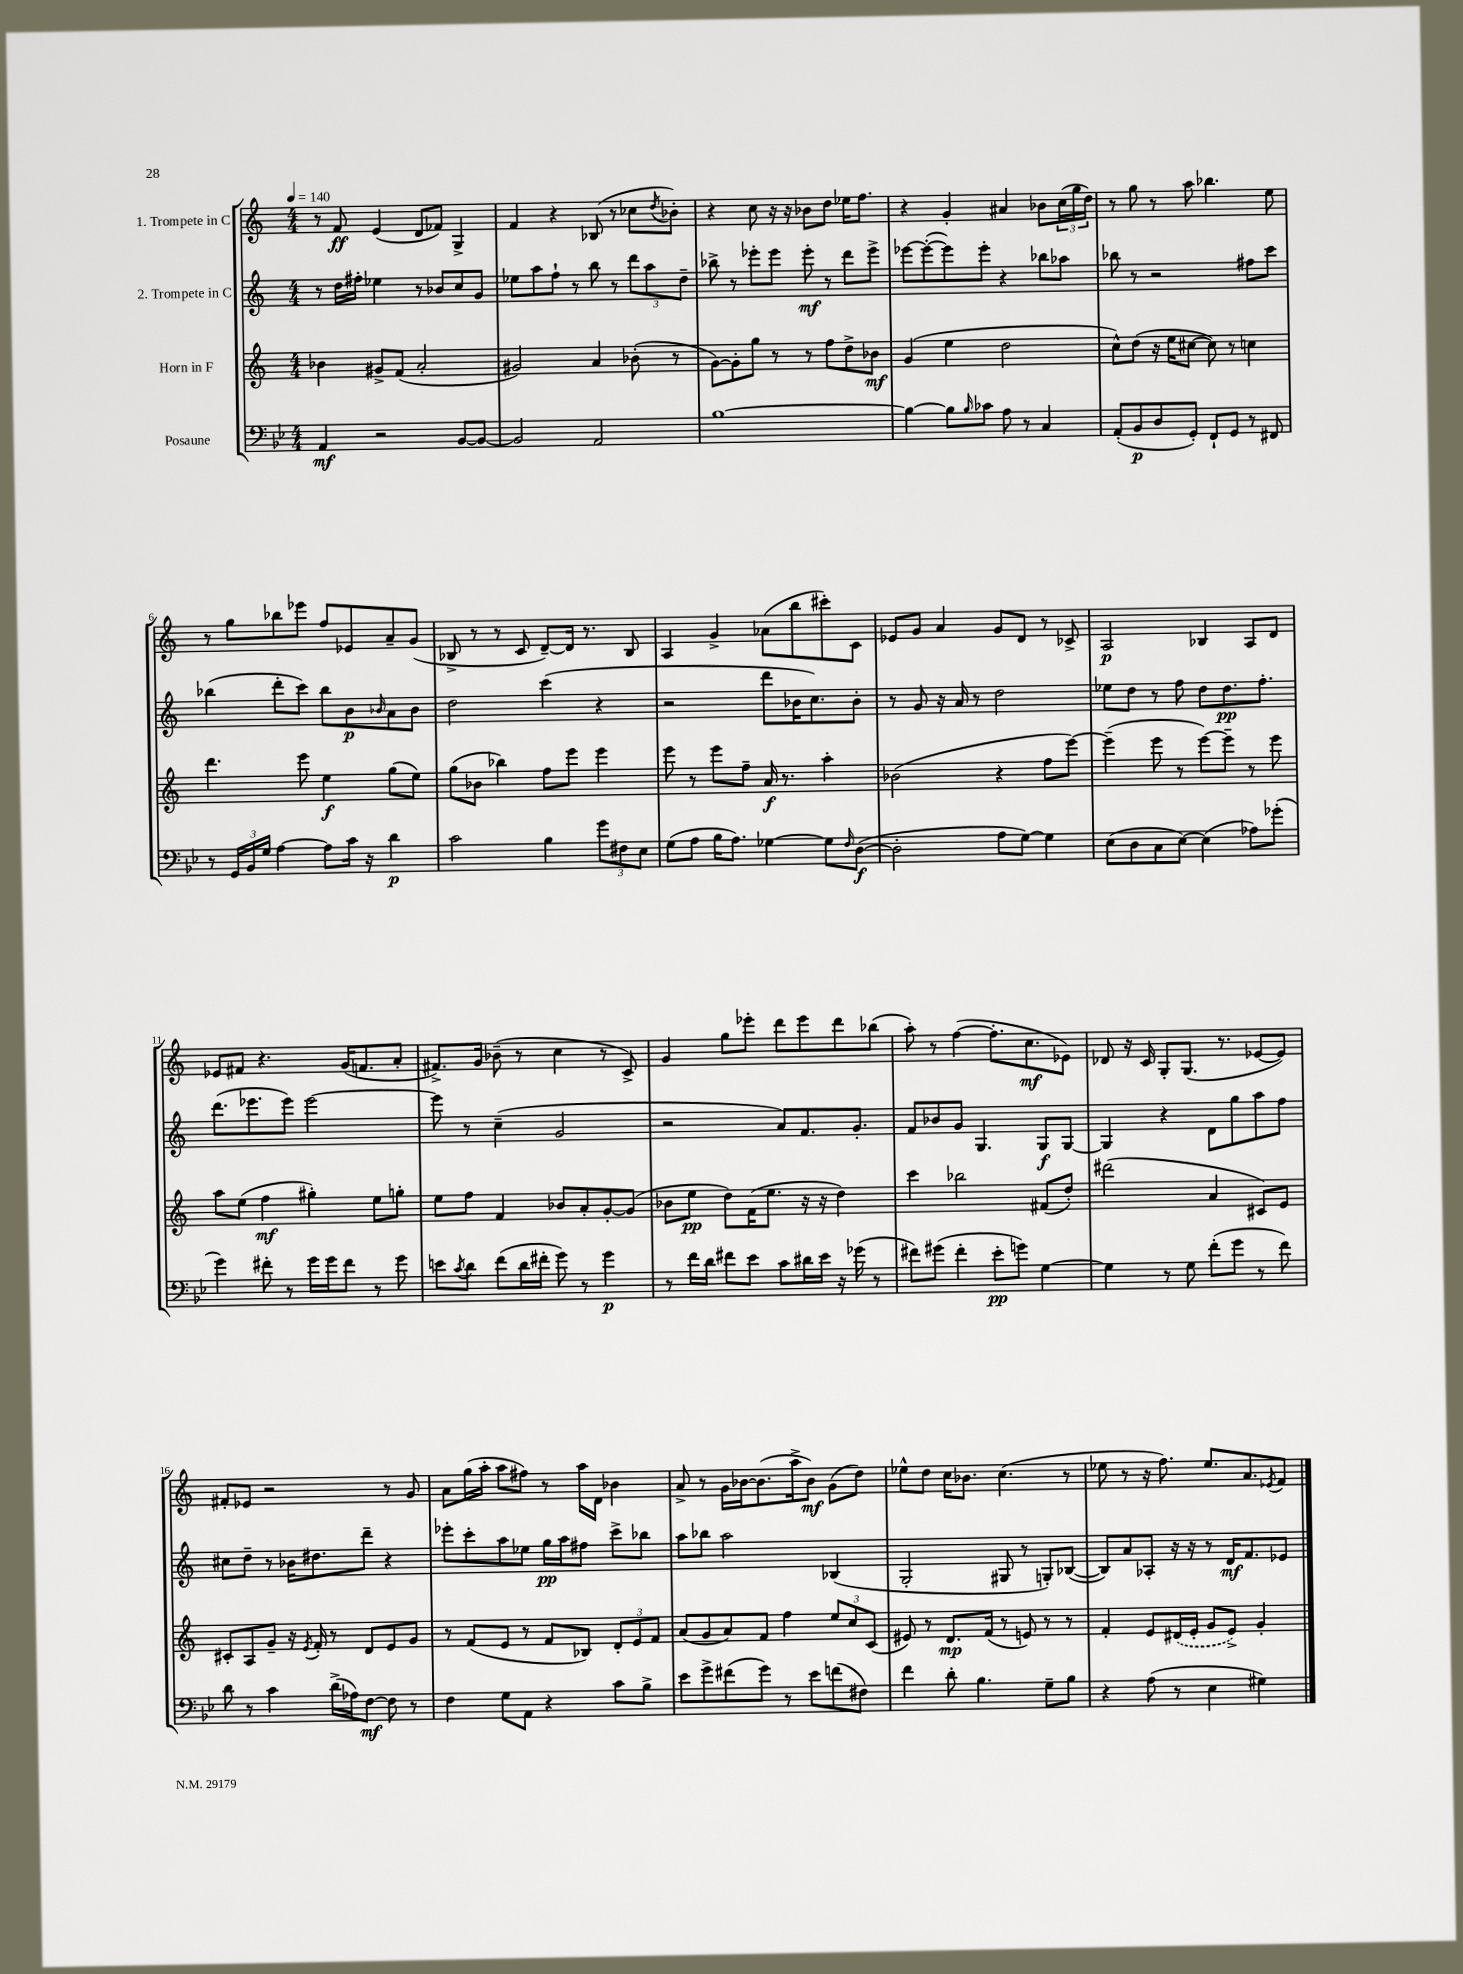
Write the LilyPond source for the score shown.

<<
\new StaffGroup <<
\new Staff = "s0" \with { instrumentName = "1. Trompete in C" } {
    \clef treble \key c \major \numericTimeSignature \time 4/4 \tempo 4 = 140
    r8 f'8\ff e'4( d'8 fes'8) g4-> |
    f'4 r4 bes8( r8 ces''8 \acciaccatura { d''8 } bes'8-.) |
    r4 c''8 r16 r16 bes'8 d''8 ees''16 f''8. |
    r4 g'4-. ais'4 bes'8 \tuplet 3/2 { c''16( g''16 d''16) } |
    r8 g''8 r8 a''8 bes''4. e''8 |
    r8 g''8 bes''8 ees'''8 f''8 ees'8 a'8-- g'8( |
    bes8-> r8 r8 c'8 d'8~--) d'16 r8. bes8 |
    a4 g'4-> aes'8( b''8 cis'''8-.) c'8 |
    ees'8 g'8 a'4 g'8 d'8 r8 ces'8-> |
    a2\p bes4 a8 d'8 |
    ees'8 fis'8 r4. g'16( f'8. a'8-. |
    fis'8.->) g'16 bes'8--( r8 c''4 r8 c'8->) |
    g'4 g''8 ees'''8-. d'''8 ees'''8 d'''8 bes''8( |
    a''8-.) r8 f''4~( f''8.-. c''8.\mf ees'8) |
    des'8 r16 c'16 g8-. g8.( r8. ees'8~ ees'8) |
    fis'8-. ees'8 r2 r8 g'8 |
    a'8 g''16( a''16-. a''8 fis''8) r8 a''16 d'16 bes'4 |
    a'8-> r8 g'16 bes'16~ bes'8.( a''16-> bes'8\mf) g'8( d''8) |
    ees''8-^ d''8 c''16 bes'8. c''4.( r8 |
    ees''8 r8 r16 f''8.) ees''8. a'8. \acciaccatura { ees'8 } f'8 \bar "|." |
}
\new Staff = "s1" \with { instrumentName = "2. Trompete in C" } {
    \clef treble \key c \major \numericTimeSignature \time 4/4
    r8 d''16 fis''16-. ees''4 r8 bes'8 c''8 g'8 |
    ees''8 a''8 f''8-! r8 b''8 r8 \tuplet 3/2 { d'''8 a''8 d''8-- } |
    bes''8-> r8 ees'''8-. ees'''8 ees'''8-.\mf r8 d'''8 ees'''8-> |
    ees'''8~ ees'''8~-.( ees'''8) ees'''8-. r4 bes''8 aes''8 |
    bes''8 r8 r2 fis''8 c'''8 |
    bes''4( d'''8-. c'''8) bes''8 b'8\p \grace { bes'16 } a'8 bes'8 |
    d''2 c'''4( r4 |
    r2 d'''8 bes'16 c''8.) bes'8-. |
    r8 g'8 r16 a'16 r8 d''2 |
    ees''8 d''8 r8 f''8 d''8 d''8.\pp f''8.-. |
    d'''8.( ees'''8. ees'''8) ees'''2~ |
    ees'''8 r8 c''4--( g'2 |
    r2 a'8) f'8. g'8.-. |
    f'8 bes'8 g'8 g4. g8\f g8~ |
    g4 r4 d'8 g''8 a''8 f''8 |
    cis''8 d''8-- r8 bes'16 dis''8. d'''8-- r4 |
    ees'''8-. c'''8-. a''8 ees''8 g''16\pp a''16 fis''8 c'''8-> bes''8 |
    a''8 bes''8 a''2 bes4( |
    g2-. gis8 r8 g8-.) bes8~( |
    bes8) a'8 aes8-. r16 r16 r8 d'16\mf f'8. ees'8 \bar "|." |
}
\new Staff = "s2" \with { instrumentName = "Horn in F" } {
    \clef treble \key c \major \numericTimeSignature \time 4/4
    bes'4 gis'8-> f'8( a'2-. |
    gis'2) a'4 bes'8-.( r8 |
    g'8~) g'8-. g''8 r8 r8 f''8 d''8-> bes'8\mf |
    g'4( e''4 d''2 |
    c''8-^) d''8( r16 e''16 cis''8~ cis''8) r8 c''4 |
    d'''4. e'''8 e''4\f g''8( e''8) |
    g''8( bes'8 bes''4) f''8 e'''8 e'''4 |
    e'''8 r8 e'''8 f''8-- a'16\f r8. a''4-. |
    bes'2( r4 f''8 e'''8~) |
    e'''4--( e'''8 r8 e'''8~) e'''8-- r8 e'''8 |
    a''8 e''8( f''4\mf gis''4-.) e''8 g''8-. |
    e''8 f''8 f'4 bes'8 a'8-. g'8~-. g'8( |
    bes'8 e''8\pp d''8) f'16( e''8. r16 r16 d''4) |
    c'''4 bes''2 fis'8( d''8-.) |
    dis'''2( a'4 cis'8) e'8 |
    cis'8-. a8 g'8-- r16 \acciaccatura { e'8 } f'16-. r8 d'8 e'8 g'8 |
    r8 f'8( e'8 r8 f'8 bes8) \tuplet 3/2 { d'8-. e'8 f'8 } |
    a'8( g'8 a'8) f'8 f''4 \tuplet 3/2 { e''8 c''8 c'8( } |
    eis'8) r8 d'8.\mp f'16( r8 e'8) r8 r8 |
    f'4-. e'8 \once \slurDashed dis'16( e'16-. g'8 e'8->) g'4-. \bar "|." |
}
\new Staff = "s3" \with { instrumentName = "Posaune" } {
    \clef bass \key bes \major \numericTimeSignature \time 4/4
    a,4\mf r2 bes,8~ bes,8~ |
    bes,2 a,2 |
    bes1~ |
    bes4~ bes8 \grace { bes16 } ces'8 a8 r8 c4 |
    a,8-.( bes,8\p d8 g,8-.) f,8-! g,8 r8 fis,8 |
    r8 \tuplet 3/2 { g,16 bes,16 g16 } a4~ a8 c'16 r16 d'4\p |
    c'2 bes4 \tuplet 3/2 { g'8 fis8 ees8 } |
    g8( a8 bes16 a8.) ges4~ ges8 \grace { f16 } d8~\f( |
    d2-. a8 g8~) g4 |
    ees8( d8 c8 ees8~) ees4( aes8) ges'8-.( |
    g'4) fis'8-. r8 g'16 g'16 fis'8 r8 g'8 |
    e'8 \acciaccatura { c'8 } d'8 f'8( d'16 fis'16-. g'8) r8 g'4\p |
    r8 f'16 d'16 fis'8 ees'8 c'8 dis'16 ees'16 r16 ges'16( r8 |
    fis'8) gis'8( fis'4-. ees'8-.\pp g'8) g4~ |
    g4 r8 g8 f'8-.( g'8 r8 f'8) |
    d'8 r8 c'4 d'16->( aes16) f8~\mf f8 r8 |
    f4 g8 a,8 r4 c'8 bes8-> |
    ees'8 g'8-> fis'8( g'8) r8 ees'8 f'8( fis8) |
    f'4 d'8-. bes4. g8-- bes8 |
    r4 a8( r8 ees4 gis4) \bar "|." |
}
>>
>>
